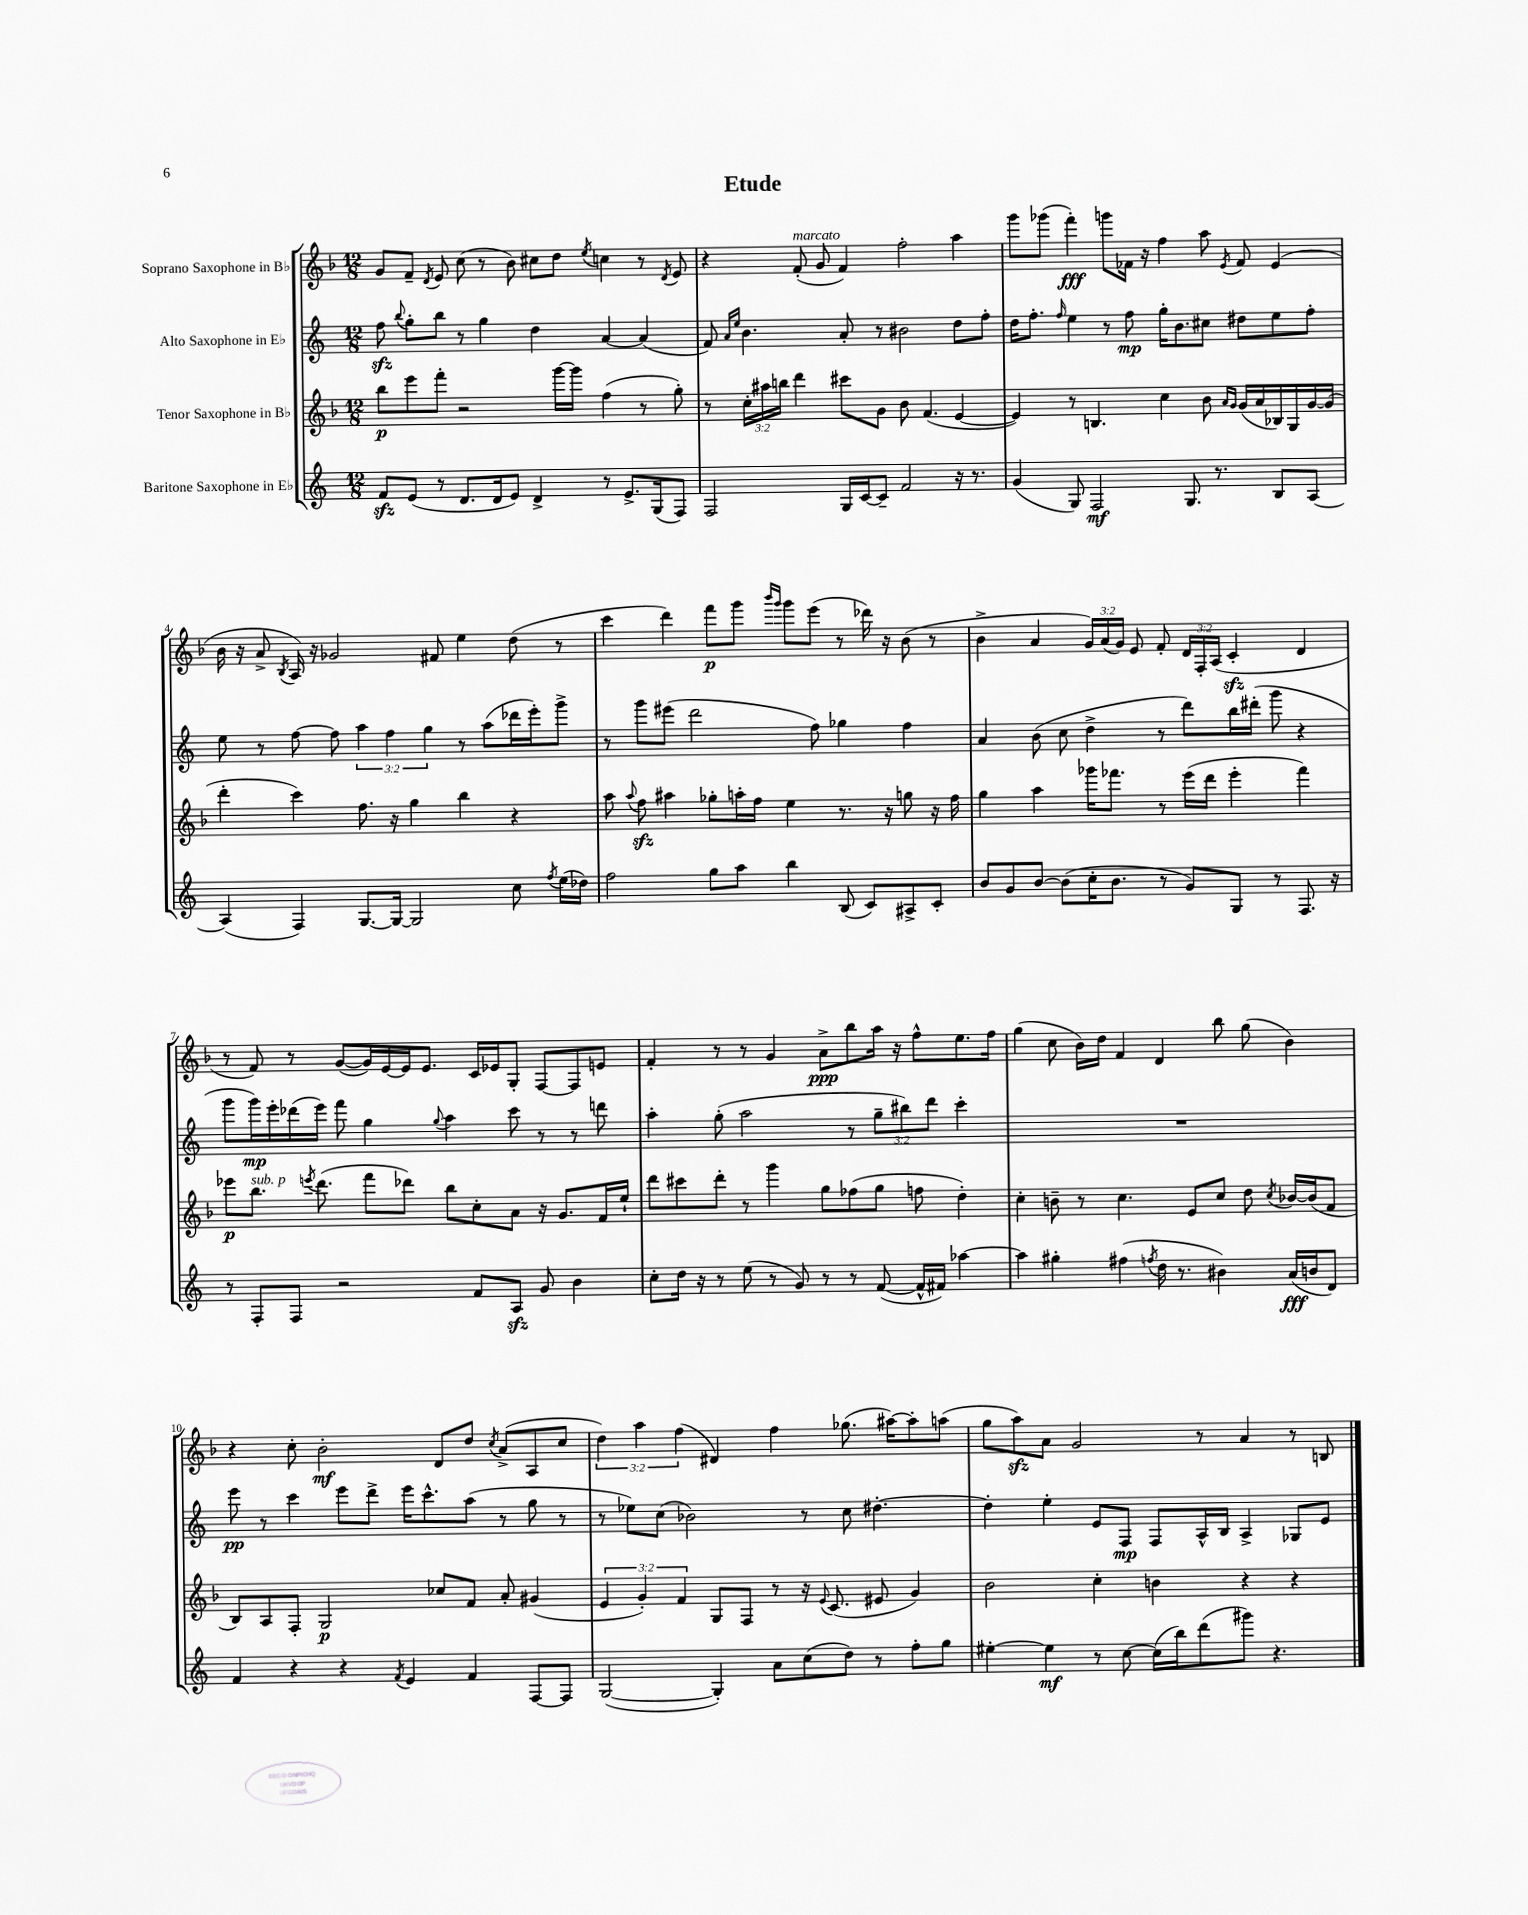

**kern	**kern	**kern	**kern
*staff4	*staff3	*staff2	*staff1
*clefG2	*clefG2	*clefG2	*clefG2
*k[]	*k[b-]	*k[]	*k[b-]
*M12/8	*M12/8	*M12/8	*M12/8
8f/L	8bb-\L	8ff\	8g/L
.	.	8qqbb/	.
(8e/J	8eee\	8gg'\L	8f~/J
.	.	.	8qd/
8r	8fff'\J	8bb\J	8e/
8.d/L	2r	8r	(8cc\
.	.	4gg\	8r
16d/k	.	.	.
8e/J)	.	.	8b-\)
4d^/	.	4dd\	8cc#\L
.	[16ggg\LL	.	8dd\J
.	16ggg\]JJ	.	.
.	.	.	8qee/
8r	(4ff\	[4a/	4cc\
8.e^/L	.	.	.
.	8r	(4a/]	8r
(16G/k	.	.	.
.	.	.	8qd/
8F/J)	8gg'\)	.	8e/
=	=	=	=
2F/	8r	8f/)	4r
.	.	16qqa/LL	.
.	.	16qqee/JJ	.
.	24cc'\LL	4.b\	.
.	24aa#\	.	.
.	24bb\JJ	.	.
.	4ddd\	.	(8f'/
.	.	.	8g/
16G/LL	8ccc#\L	8a'/	4f/)
[16c/J	.	.	.
8c~/]J	8g\J	8r	.
2f/	8b-\	2b#\	2ff'\
.	(4.f/	.	.
16r	[4e/	8dd\L	4aa\
8.r	.	.	.
.	.	8ff'\J	.
=	=	=	=
(4g/	4e/])	16dd\LK	8ggg\L
.	.	8.ff'\J	.
.	.	.	(8ggg-\J
.	.	16qqff/	.
8G/)	8r	4ee\	4fff'\)
2F/	4.B/	.	.
.	.	8r	8ggg\L
.	.	8ff\	16f-\Jk
.	.	.	16r
.	4cc\	16gg'\LK	4ff\
.	.	8.b\	.
8.G/	.	.	.
.	8b-\	8cc#\J	8aa\
8.r	.	.	.
.	16qqa/LL	.	.
.	16qqg/JJ	.	8qe/
.	(16g/LL	8dd#\L	8f-/
.	16a/	.	.
8B/L	16B-/)	8ee\	(4e/
.	16G/	.	.
[8A/J	[16g/	8ff'\J	.
.	(16g/]JJ	.	.
=	=	=	=
(4A/]	4ddd'\	8ee\	16b-\
.	.	.	16r
.	.	8r	8a^/
.	.	.	8qB-/
4F/)	4ccc\)	[8ff\	16A/)
.	.	.	16r
.	.	8ff\]	2g-/
[8.G/L	8.ff\	6aa\	.
.	.	6ff\	.
16G/_Jk	16r	.	.
2G/]	4gg\	.	.
.	.	6gg\	.
.	.	.	8f#/
.	4bb-\	8r	4ee\
.	.	(8aa\L	.
8cc\	4r	16ddd-\L	(8dd\
.	.	16eee'\J)	.
8qff/	.	.	.
(16ee\LL	.	8ggg^\J	8r
16dd-\JJ)	.	.	.
=	=	=	=
2ff\	8aa\	8r	4ccc\
.	8qqaa/	.	.
.	8ff\	8ggg\L	.
.	4aa#\	(8eee#\J	4ddd\)
.	.	2ddd\	.
8gg\L	8gg-'\L	.	8fff\L
8aa\J	16aa'\L	.	8ggg\J
.	16ff\JJ	.	.
.	.	.	16qqbbb-/LL
.	.	.	16qqggg/JJ
4bb\	4ee\	.	8ggg\L
.	.	8ff\)	(8eee\J
(8B/	8.r	4gg-\	8r
8c/L)	.	.	16ddd-\)
.	16r	.	16r
8A#^/	8gg\	4ff\	(8b-\
8c'/J	16r	.	8r
.	16ff\	.	.
=	=	=	=
8b/L	4gg\	4a/	4b-^\
8g/	.	.	.
[8b/J	4aa\	(8b\	4a/
(8b\]L	.	8cc\	.
16cc'\K	16ggg-\LK	4dd^\	24g/LL)
.	.	.	(24a/
8.b\J	8.fff-\J	.	.
.	.	.	24g/JJ)
.	.	.	8e/
8r	8r	8r	8f'/
8g/L)	(16eee\LL	8ddd\L)	24d/LL
.	.	.	24F'/
.	16ddd\JJ	.	.
.	.	.	(24A/JJ
8G/J	4eee'\	16bb\L	4c'/
.	.	(16ddd#'\JJ	.
8r	.	8ggg\	.
8.F/	4fff-\)	4r	4d/
16r	.	.	.
=	=	=	=
8r	8eee-\L	8ggg\L	8r
8F'/L	8.bb-\J	16ggg\L)	8f/)
.	.	16eee'\	.
8F/J	.	(16ddd-\	8r
.	8qeee/	.	.
.	(8.ddd\	16eee\JJ)	.
2r	.	8fff\	([8g/L
.	8fff\L	4gg\	16g/]L)
.	.	.	[16e/
.	8ddd-\J)	.	16e/]J
.	.	.	8.e/J
.	.	8qqgg/	.
.	8bb-\L	4aa\	.
8f/L	8cc'\	.	16c/LL
.	.	.	16e-/J
8A/J	8a\J	8ccc\	8G'/J
8g/	16r	8r	[8F/L
.	8.g/L	.	.
4b\	.	8r	8F/]
.	16f/L	8ddd\	8e/J
.	16ee`/JJ	.	.
=	=	=	=
8cc'\L	8ddd\L	4aa'\	4f'/
16dd\Jk	8ccc#\	.	.
16r	.	.	.
8r	8ddd'\J	(8gg'\	8r
(8ee\	8r	2aa\	8r
8r	4ggg\	.	4g/
8g/)	.	.	.
8r	8gg\L	.	8a^\L
8r	(8ff-\	8r	8bb-\
([8f/	8gg\J	12gg~\L	16aa\Jk
.	.	.	16r
.	.	12bb#\)	.
16f^^/]LL	8ff\	.	8ff^^\L
.	.	12ddd\J	.
16f#/JJ)	.	.	.
[4aa-\	4dd'\)	4ccc'\	8.ee\
.	.	.	16ff\Jk
=	=	=	=
4aa-\]	4cc'\	1.r	(4gg\
4gg#'\	8b~\	.	8cc\
.	8r	.	16b-\LL)
.	.	.	16dd\JJ
(4ff#\	4.cc\	.	4f/
8qff/	.	.	.
16dd\	.	.	4d/
8.r	.	.	.
.	8e/L	.	.
4b#\)	8cc/J	.	8bb-\
.	8dd\	.	(8gg\
.	8qcc/	.	.
(16a/LL	[16b-/LL	.	4b-\)
16b/J	(16b-/]J	.	.
8d/J)	8f/J	.	.
=	=	=	=
4f/	8B-/L)	8eee\	4r
.	8A/	8r	.
4r	8F'/J	4ccc\	8cc'\
.	2G/	.	2b-'\
4r	.	8eee\L	.
.	.	8ddd^\J	.
8qf/	.	.	.
4e/	.	16eee\LK	.
.	.	8.ccc^^\	.
.	8cc-/L	.	8d/L
4f/	8f/J	(8aa\J	8dd/J
.	.	.	8qcc/
.	8a'/	8r	(8a^/L
[8F/L	(4g#/	8gg\	8A/
8F/]J	.	8r	8cc/J
=	=	=	=
([2G/	6e/	8r	6dd\)
.	.	8ee-\L)	.
.	6g'/)	.	6aa\
.	.	(8cc\J	.
.	6f/	.	(6ff\
.	.	2b-\)	.
4G'/])	8G/L	.	4d#/)
.	8F/J	.	.
8a\L	8r	.	4ff\
(8cc\	16r	8r	.
.	8qqe/	.	.
.	(8.c/	.	.
8dd\J)	.	8cc\	(8.gg-\
8r	8e#/	[4.dd#'\	.
.	.	.	[16aa#\LK)
8ff'\L	4g/)	.	8aa#'\]
8gg\J	.	.	(8aa\J
=	=	=	=
[4ee#'\	2b-\	4dd#'\]	8gg\L
.	.	.	8aa\)
4ee#\]	.	4ee'\	8a\J
.	.	.	2g/
8r	4cc'\	8e/L	.
[8cc\	.	8F/J	.
(16cc\]LL	4b\	8F/L	.
16bb\J)	.	.	.
(8ddd\	.	16A^^/L	8r
.	.	16B/JJ	.
8ggg#\J)	4r	4A^/	4a/
4.r	.	.	.
.	4r	8G-/L	8r
.	.	8e/J	8B/
==	==	==	==
*-	*-	*-	*-
